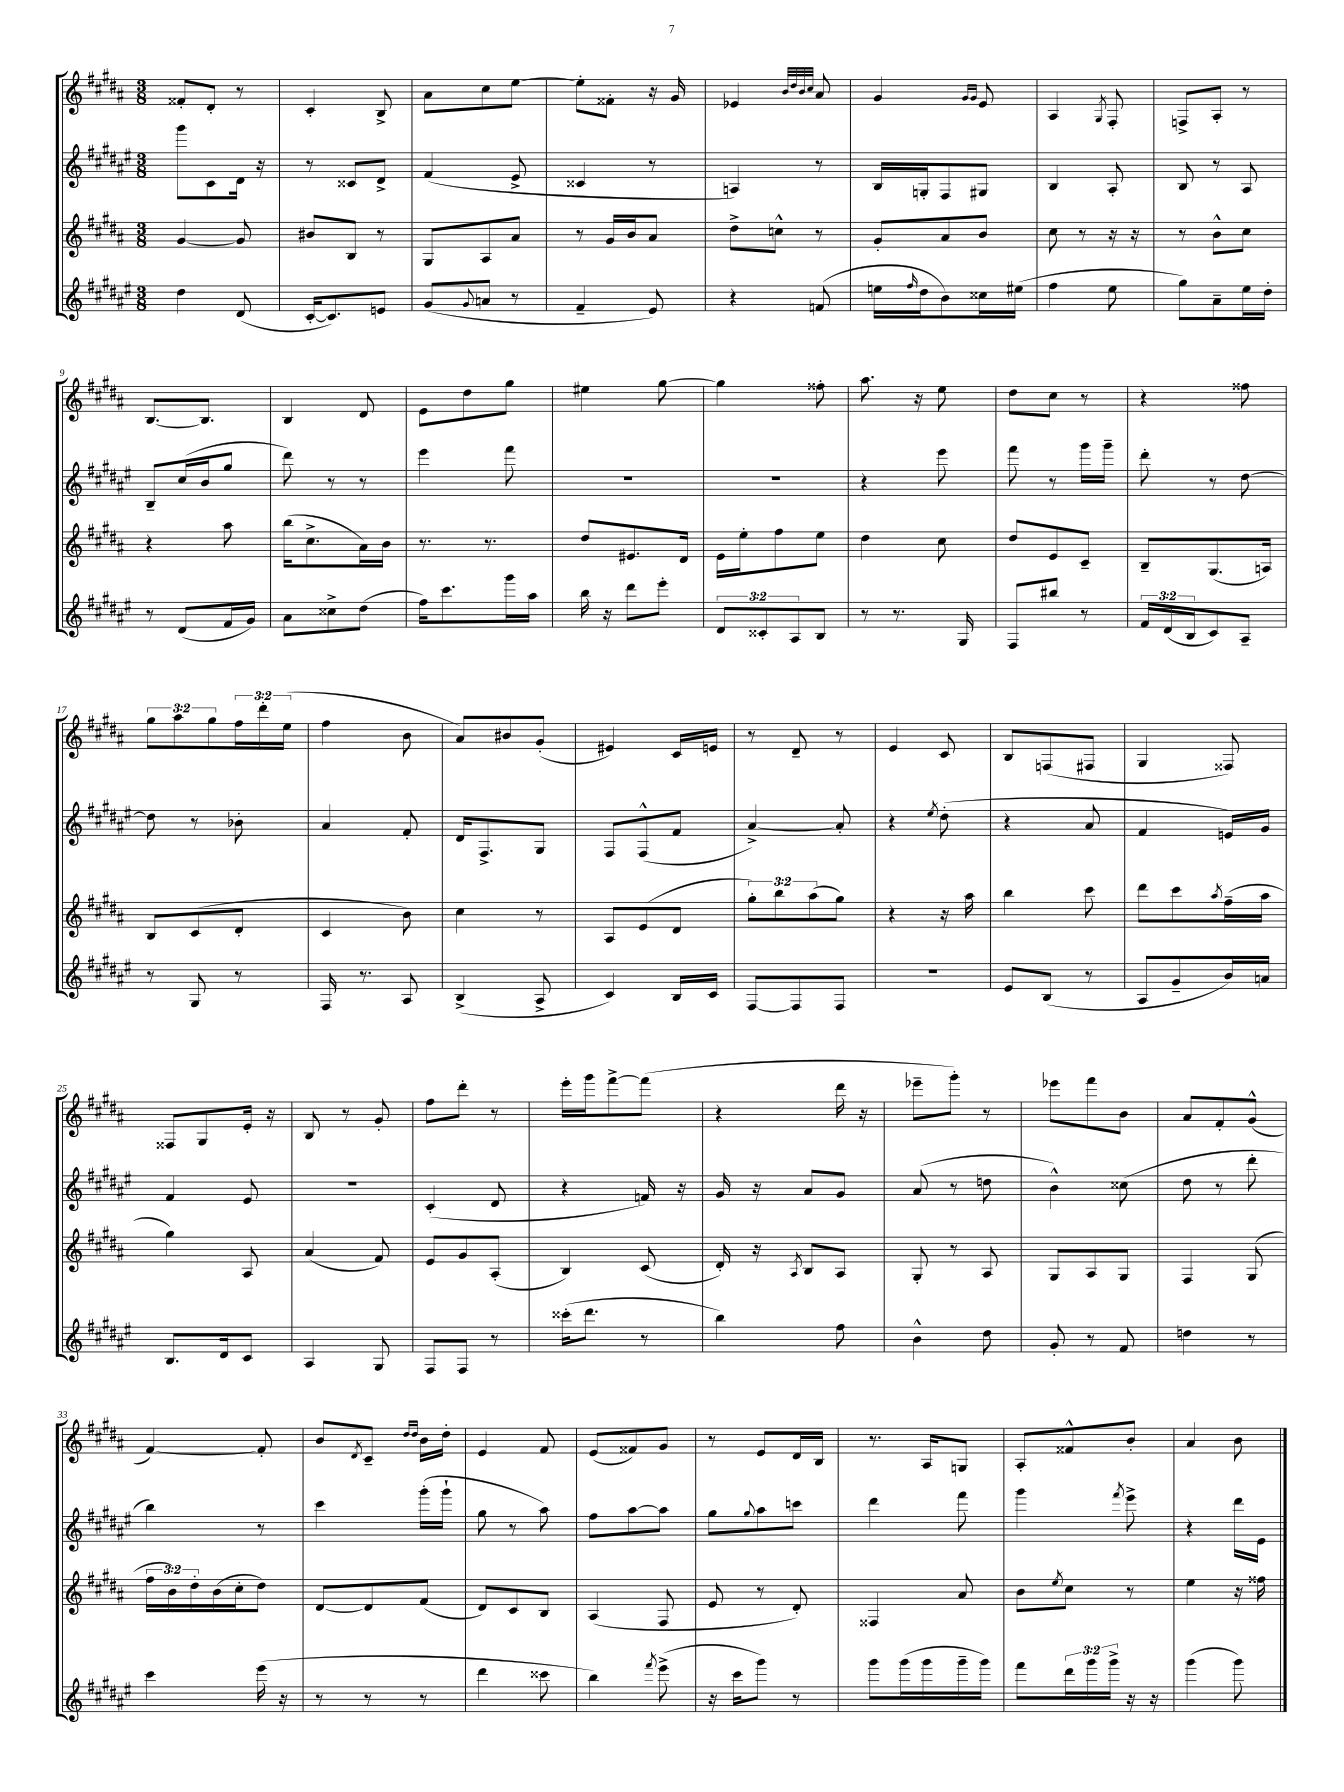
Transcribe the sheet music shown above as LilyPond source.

<<
\new StaffGroup <<
\new Staff = "s0" {
    \clef treble \key b \major \numericTimeSignature \time 3/8 \override Staff.TupletNumber.text = #tuplet-number::calc-fraction-text
    fisis'8-. dis'8-. r8 |
    cis'4-. b8-> |
    ais'8 cis''8 e''8~ |
    e''8-. fisis'8-. r16 gis'16 |
    ees'4 \grace { b'32 dis''32 b'32 cis''32 } ais'8 |
    gis'4 \grace { gis'16 gis'16 } e'8 |
    ais4 \acciaccatura { gis8 } fis8-. |
    f8-> ais8-. r8 |
    b8.~ b8. |
    b4 dis'8 |
    e'8 dis''8 gis''8 |
    eis''4 gis''8~ |
    gis''4 fisis''8-. |
    ais''8. r16 e''8 |
    dis''8 cis''8 r8 |
    r4 fisis''8 |
    \tuplet 3/2 { gis''8 ais''8 gis''8 } \tuplet 3/2 { fis''16 dis'''16-. e''16( } |
    fis''4 b'8 |
    ais'8) bis'8 gis'8-.( |
    eis'4) cis'16 e'16 |
    r8 dis'8-- r8 |
    e'4 cis'8 |
    b8 f8( fis8 |
    gis4 fisis8) |
    fisis8 gis8 e'16-. r16 |
    b8 r8 gis'8-. |
    fis''8 dis'''8-. r8 |
    e'''16-. gis'''16 fis'''8~-> fis'''8( |
    r4 dis'''16 r16 |
    ees'''8-- gis'''8-.) r8 |
    ees'''8 fis'''8 b'8 |
    ais'8 fis'8-. gis'8-^( |
    fis'4~) fis'8-. |
    b'8 \acciaccatura { dis'8 } cis'8-- \grace { dis''16 dis''16 } b'16 dis''16-. |
    e'4 fis'8 |
    e'8( fisis'8) gis'8 |
    r8 e'8 dis'16 b16 |
    r8. ais16 g8 |
    ais8-. fisis'8-^ b'8-. |
    ais'4 b'8 \bar "|." |
}
\new Staff = "s1" {
    \clef treble \key fis \major \numericTimeSignature \time 3/8
    gis'''8 cis'8 dis'16 r16 |
    r8 cisis'8 dis'8-> |
    fis'4( eis'8-> |
    cisis'4 r8 |
    a4) r8 |
    b16 g16-. fis8 gis8 |
    b4 ais8-. |
    b8 r8 ais8 |
    b8-- cis''16( b'16 gis''8 |
    dis'''8) r8 r8 |
    eis'''4 fis'''8 |
    R4. |
    R4. |
    r4 eis'''8 |
    fis'''8 r8 gis'''16 gis'''16-- |
    dis'''8-. r8 dis''8~ |
    dis''8 r8 bes'8-. |
    ais'4 fis'8-. |
    dis'16 fis8.-> gis8 |
    fis8 fis8-^( fis'8 |
    ais'4~->) ais'8-. |
    r4 \acciaccatura { eis''8 } dis''8-.( |
    r4 ais'8 |
    fis'4 e'16) gis'16 |
    fis'4 eis'8 |
    R4. |
    cis'4-.( dis'8 |
    r4 f'16) r16 |
    gis'16 r16 ais'8 gis'8 |
    ais'8( r8 d''8 |
    b'4-^) cisis''8( |
    dis''8 r8 dis'''8-. |
    b''4) r8 |
    cis'''4 gis'''16-.( gis'''16-! |
    gis''8 r8 ais''8) |
    fis''8 ais''8~ ais''8 |
    gis''8 \appoggiatura { gis''8 } ais''8 c'''8 |
    dis'''4 fis'''8 |
    gis'''4 \acciaccatura { fis'''8 } eis'''8-> |
    r4 dis'''16 eis'16 \bar "|." |
}
\new Staff = "s2" {
    \clef treble \key b \major \numericTimeSignature \time 3/8 \override Staff.TupletNumber.text = #tuplet-number::calc-fraction-text
    gis'4~ gis'8 |
    bis'8 b8 r8 |
    gis8 ais8 ais'8 |
    r8 gis'16 b'16 ais'8 |
    dis''8-> c''8-^ r8 |
    gis'8-. ais'8 b'8 |
    cis''8 r8 r16 r16 |
    r8 b'8-^ cis''8 |
    r4 ais''8 |
    b''16( cis''8.-> ais'16) b'16 |
    r8. r8. |
    dis''8 eis'8. dis'16 |
    e'16 e''16-. fis''8 e''8 |
    dis''4 cis''8 |
    dis''8 e'8 cis'8-- |
    b8-- gis8.( a16) |
    b8 cis'8( dis'8-. |
    cis'4 b'8) |
    cis''4 r8 |
    ais8 e'8( dis'8 |
    \tuplet 3/2 { gis''8-.) b''8 ais''8( } gis''8) |
    r4 r16 ais''16 |
    b''4 cis'''8 |
    dis'''8 cis'''8 \acciaccatura { ais''8 } fis''16--( ais''16 |
    gis''4) ais8 |
    ais'4( fis'8) |
    e'8 gis'8 ais8-.( |
    b4) cis'8( |
    dis'16-.) r16 \acciaccatura { ais8 } b8 ais8 |
    gis8-. r8 ais8 |
    gis8 ais8 gis8 |
    fis4 gis8( |
    \tuplet 3/2 { fis''16 b'16) dis''16-. } b'16( cis''16-. dis''8) |
    dis'8~ dis'8 fis'8( |
    dis'8) cis'8 b8 |
    ais4( fis8 |
    e'8 r8 dis'8-.) |
    fisis4 ais'8 |
    b'8 \acciaccatura { e''8 } cis''8 r8 |
    e''4 r16 fisis''16 \bar "|." |
}
\new Staff = "s3" {
    \clef treble \key fis \major \numericTimeSignature \time 3/8 \override Staff.TupletNumber.text = #tuplet-number::calc-fraction-text
    dis''4 dis'8( |
    cis'16~-. cis'8.) e'8 |
    gis'8( \appoggiatura { gis'8 } a'8 r8 |
    fis'4-- eis'8) |
    r4 f'8( |
    e''16 \grace { fis''16 } dis''16 b'8) cisis''16 eis''16( |
    fis''4 eis''8 |
    gis''8) ais'8-- eis''16 dis''16-. |
    r8 dis'8( fis'16 gis'16) |
    ais'8 cisis''8-> dis''8( |
    fis''16) cis'''8. gis'''16 ais''16 |
    b''16 r16 dis'''8 eis'''8-. |
    \tuplet 3/2 { dis'8 cisis'8-. ais8 } b8 |
    r8 r8. gis16 |
    fis8 bis''8 r8 |
    \tuplet 3/2 { fis'16 dis'16( b16 } cis'8) ais8-- |
    r8 gis8 r8 |
    fis16 r8. ais8 |
    b4->( ais8-> |
    cis'4) b16 cis'16 |
    fis8~ fis8 fis8 |
    R4. |
    eis'8 b8( r8 |
    ais8 gis'8-- b'16) a'16 |
    b8. dis'16 cis'8 |
    ais4 gis8 |
    fis8 fis8 r8 |
    cisis'''16-.( dis'''8. r8 |
    b''4) fis''8 |
    b'4-^ dis''8 |
    gis'8-. r8 fis'8 |
    d''4 r8 |
    cis'''4 eis'''16( r16 |
    r8 r8 r8 |
    dis'''4 cisis'''8 |
    b''4) \acciaccatura { fis'''8 } eis'''8->( |
    r16 cis'''16 gis'''8) r8 |
    gis'''8 gis'''16( gis'''16 gis'''16-- gis'''16) |
    fis'''8 \tuplet 3/2 { dis'''16 gis'''16 gis'''16-> } r16 r16 |
    gis'''4( gis'''8) \bar "|." |
}
>>
>>
